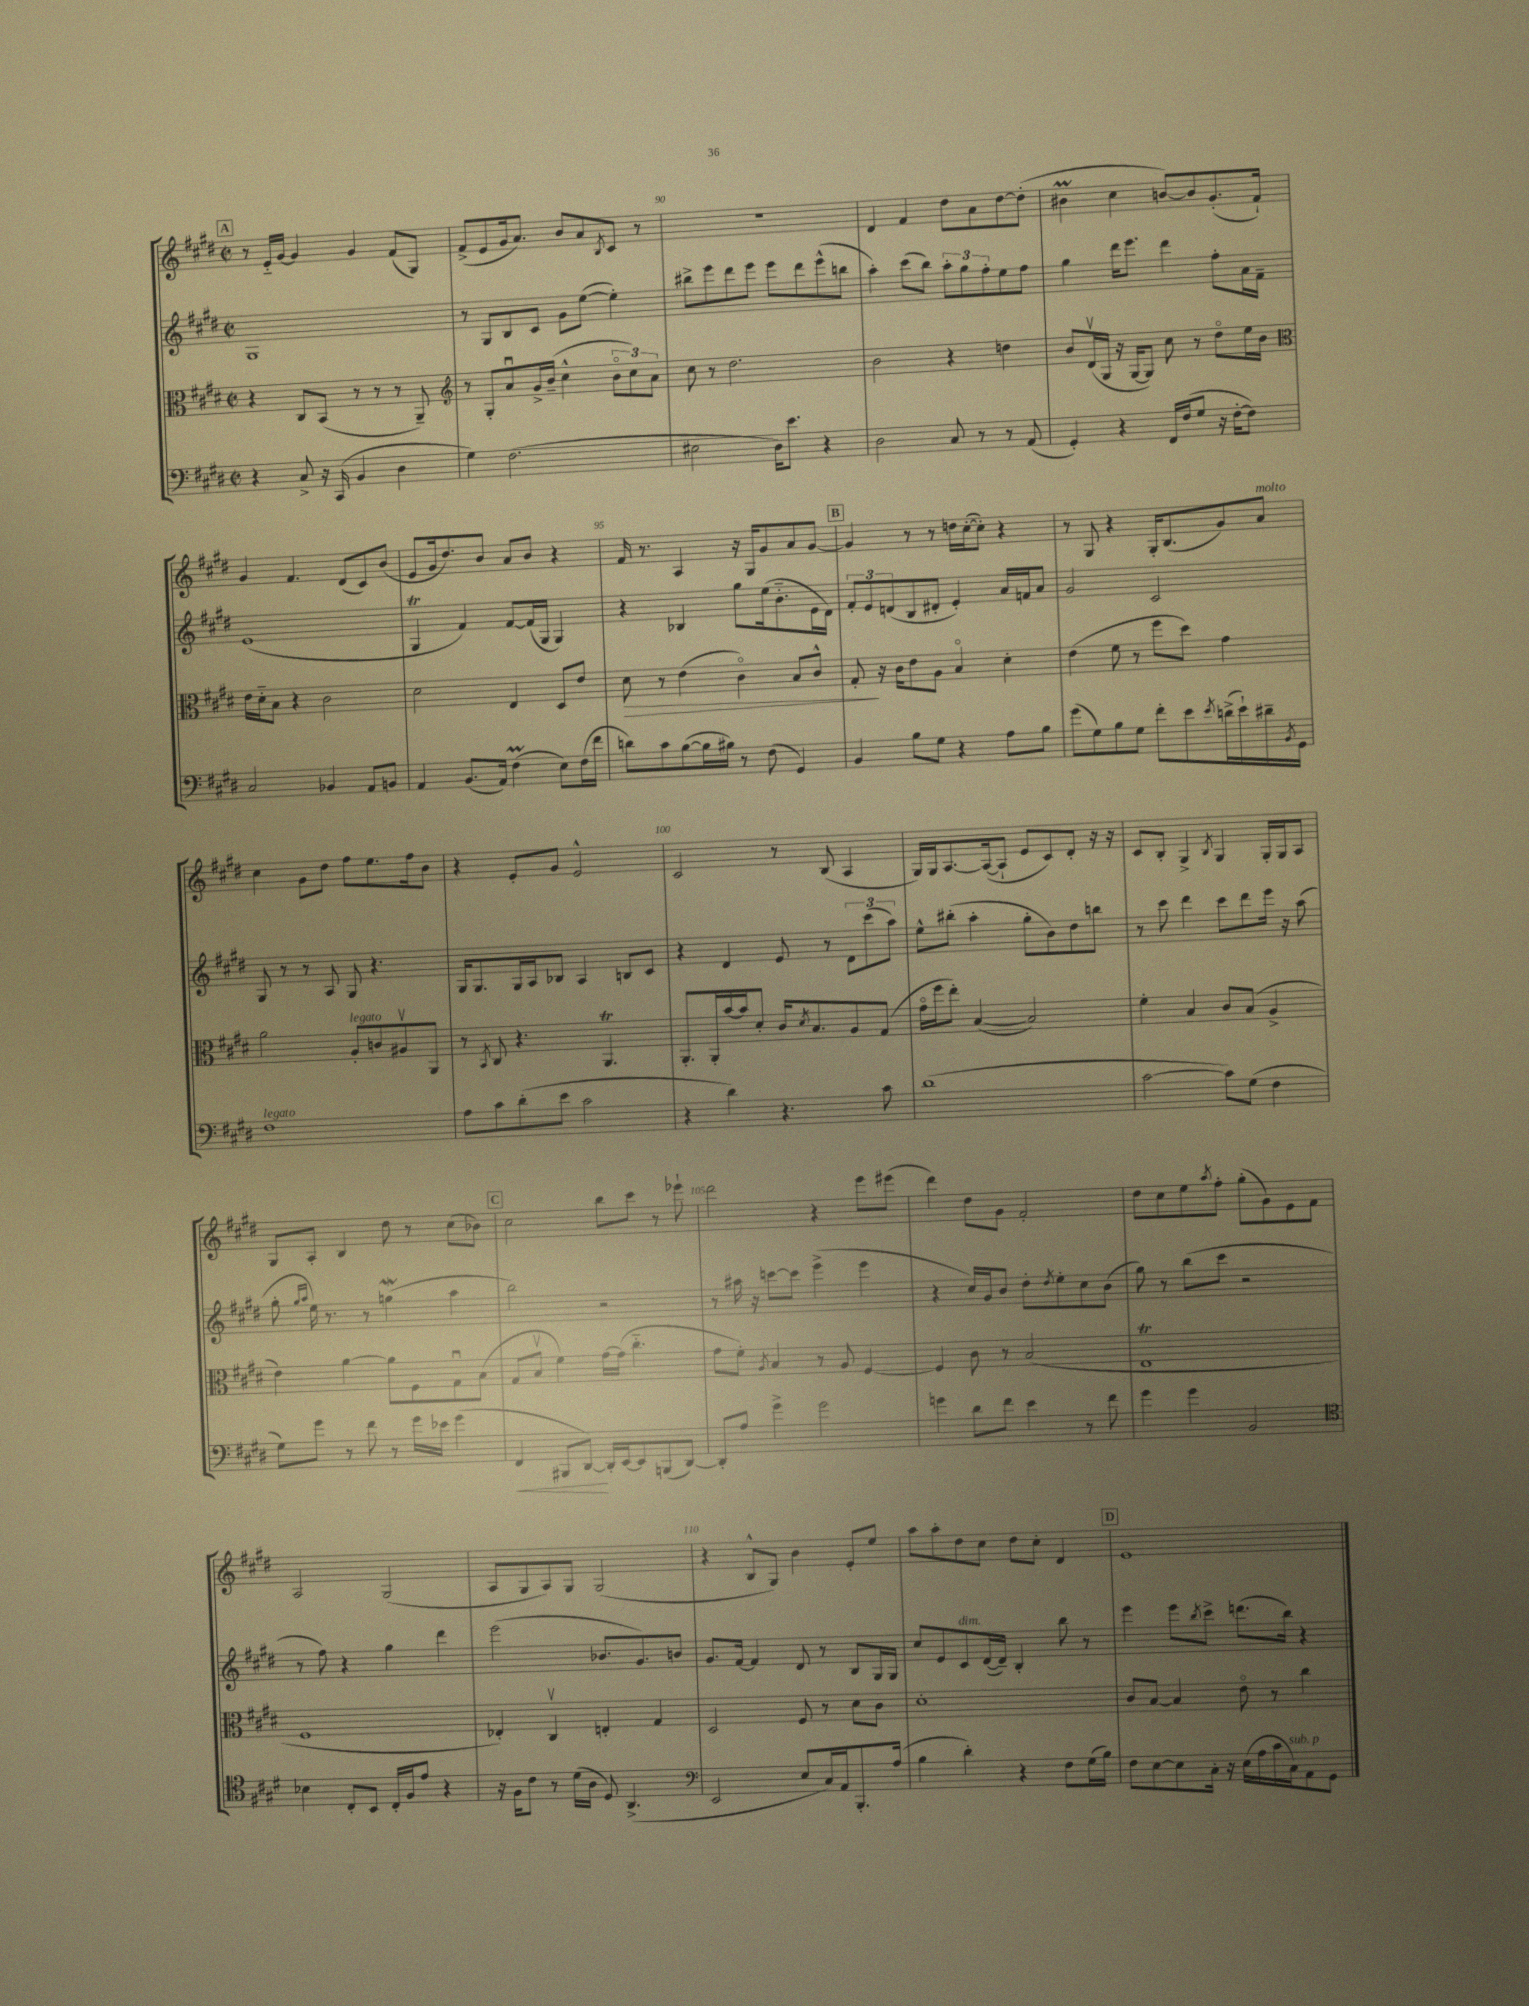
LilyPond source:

<<
\new StaffGroup <<
\new Staff = "s0" {
    \clef treble \key e \major \defaultTimeSignature \time 2/2
    \mark \markup { \box "A" } r8 e'16-_ gis'16~ gis'4 gis'4 fis'8( gis8) |
    fis'8->( e'8 gis'16 a'8.) b'8 a'8 \acciaccatura { b8 } cis'8 r8 |
    r1 |
    dis'4 fis'4 dis''8 a'8 dis''8~ dis''8-.( |
    bis'4\prall cis''4 b'8~) b'8 gis'8.-.( fis'16-!) |
    gis'4 fis'4. dis'8( cis'8) b'8( |
    e'8 gis'16 dis''8.) b'8 a'8 b'8 r4 |
    fis'16 r8. a4 r16 gis16 gis'8 a'8 gis'8~ |
    \mark \markup { \box "B" } gis'4 r8 r8 d''16 cis''16~-.( cis''8-.) r4 |
    r8 gis8 r4 gis16-. b8.( gis'8) a'8^\markup { \italic "molto" } |
    cis''4 gis'8 dis''8 fis''8 e''8. fis''16 b'8 |
    r4 e'8-. gis'8 e'2-^ |
    cis'2 r8 b8( a4 |
    gis16) gis16 a8.~ a16~( a8-! e'8 cis'8) dis'8-. r16 r16 |
    cis'8 b8-. gis4-> \acciaccatura { b8 } gis4 gis16-. gis16 a8 |
    gis8 a8-. b4 dis''8 r8 cis''8( bes'8) |
    \mark \markup { \box "C" } cis''2 b''8 cis'''8 r8 ees'''8-! |
    dis'''2 r4 e'''8 eis'''8( |
    dis'''4) dis''8 gis'8 fis'2-. |
    dis''8 cis''8 e''8 \acciaccatura { a''8 } fis''8-. gis''8-.( gis'8) e'8 fis'8 |
    a2 gis2( |
    a8 gis8 a8) gis8 gis2( |
    r4 b8-^ gis8) b'4 e'8-. e''8 |
    a''8 a''8-. dis''8 cis''8 dis''8 cis''8-. dis'4 |
    \mark \markup { \box "D" } e'1 \bar "|." |
}
\new Staff = "s1" {
    \clef treble \key e \major \defaultTimeSignature \time 2/2
    \mark \markup { \box "A" } gis1 |
    r8 gis8 b8 cis'8 gis'8 e''8~( e''4-.) |
    bis''8-> e'''8 dis'''8 e'''8 e'''8 dis'''8 e'''8-^( b''8 |
    a''4-.) cis'''8( b''8) \tuplet 3/2 { a''8-. gis''8 fis''8-. } e''8 fis''8 |
    gis''4 dis'''16 e'''8. dis'''4 fis''8-. a'16 fis'16-- |
    e'1( |
    gis4\trill fis'4) fis'8~ fis'16( gis16 gis4) |
    r4 bes4 gis''8 e''16( b'8.-_ e'16 dis'16) |
    \mark \markup { \box "B" } \tuplet 3/2 { fis'8-. e'8 d'8( } b8 dis'8-. e'4-.) a'16 f'16 a'8 |
    gis'2 cis'2 |
    gis8 r8 r8 a8 gis8 r4. |
    gis16 gis8. gis16 a16 bes8 a4 b8 cis'8 |
    r4 dis'4 e'8 r8 \tuplet 3/2 { dis'8 cis'''8( a''8) } |
    e''8-^ bis''8-.( a''4-. gis''8-. b'8) dis''8 b''8 |
    r8 cis'''8 dis'''4 cis'''8 dis'''8 e'''16 r16 a''8( |
    gis''8-. \grace { gis''16 a''16 } e''16) r8. r8 g''4\mordent( a''4 |
    \mark \markup { \box "C" } b''2) r2 |
    r8 ais''16 r16 c'''8~ c'''8 e'''4->( e'''4 |
    r4 cis''16) gis'16 b'8 dis''8-. \acciaccatura { dis''8 } e''8-. cis''8 b'8( |
    gis''8) r8 b''8( cis'''8 r2 |
    r8 fis''8) r4 gis''4 dis'''4 |
    e'''2( bes'8. gis'8.) b'8 |
    gis'8. fis'16~ fis'4 dis'8 r8 b8 gis16 gis16 |
    cis''8 e'8 cis'8^\markup { \italic "dim." } dis'16~( dis'16--) b4-. b''8 r8 |
    \mark \markup { \box "D" } e'''4 e'''8 \acciaccatura { b''8 } cis'''8-> d'''8.( b''16) r4 \bar "|." |
}
\new Staff = "s2" {
    \clef alto \key e \major \defaultTimeSignature \time 2/2
    \mark \markup { \box "A" } r4 cis8 b,8( r8 r8 r8 a,8--) |
    \clef treble r8 gis8-. a'8\downbow gis'16-> b'16--( cis''4-^ \tuplet 3/2 { b'8\flageolet cis''8) a'8 } |
    cis''8 r8 dis''2. |
    b'2 r4 d''4 |
    b'8 dis'16\upbow( gis16 r16 gis16~ gis8) cis''8 r8 dis''8\flageolet e''16 b'16 |
    \clef alto e'16 dis'16-_ b8 r4 cis'2 |
    dis'2 e4 dis8 e'8 |
    dis'8\> r8 e'4( cis'4\flageolet) b8 cis'8-^ |
    \mark \markup { \box "B" } gis8-.\! r16 cis'16 e'8 a8 b4\flageolet dis'4-. |
    e'4( fis'8 r8 fis''8 dis''8) gis'4 |
    a'2 a8-.^\markup { \italic "legato" } c'8 ais8\upbow a,8 |
    r8 \acciaccatura { b,8 } cis8 r4. a,4.\trill |
    a,8.-. a,16-. b'16~ b'16 dis'8-. cis'16 \acciaccatura { dis'8 } b8. a8 gis8( |
    gis'16\flageolet fis''16 e''8-.) b4~( b2) |
    fis'4-. b4 cis'8 b8( a4-> |
    e'4) a'4~ a'8 fis8 gis8\downbow b8( |
    \mark \markup { \box "C" } gis8 b8\upbow fis'4) gis'16~ gis'16( cis''4.-_ |
    gis'8 fis'8-.) \acciaccatura { a8 } b4 r8 a8 fis4~ |
    fis4 cis'8 r8 b2( |
    e1\trill |
    fis1 |
    ees4-.) cis4\upbow e4-. gis4 |
    dis2 fis8 r8 dis'8 cis'8 |
    dis'1-. |
    \mark \markup { \box "D" } cis'8 b8~ b4 e'8\flageolet r8 cis''4 \bar "|." |
}
\new Staff = "s3" {
    \clef bass \key e \major \defaultTimeSignature \time 2/2
    \mark \markup { \box "A" } r4 cis8-> r16 cis,16( b,4 dis4 |
    gis4) fis2.( |
    eis2 dis16) e'8. r4 |
    dis2 cis8 r8 r8 a,8( |
    gis,4-.) r4 fis,16 fis16( gis8 r16 fis16~-. fis8) |
    cis2 bes,4 a,8 b,8 |
    a,4 b,8.( a,16) fis4\prall( e8) fis16( fis'16 |
    d'8) cis'8 b8~( b16 bis16) r8 fis8( gis,4) |
    \mark \markup { \box "B" } b,4 b8 gis8 r4 a8 b8 |
    gis'8( gis8) b8 gis8 fis'8-. e'8 \acciaccatura { e'8 } d'16->( e'16-!) dis'16-- \acciaccatura { b,8 } gis,16 |
    fis1^\markup { \italic "legato" } |
    a8 cis'8 dis'8-.( e'8 cis'2 |
    r4 dis'4) r4. cis'8 |
    dis'1( |
    cis'2~ cis'8) gis8( fis4 |
    gis8) gis'8 r8 fis'8 r8 gis'16 ees'16 gis'4( |
    \mark \markup { \box "C" } fis,4\< bis,,8 dis,8~\!) dis,16-. e,16~ e,8 b,,8( dis,8~) |
    dis,8-. a8 gis'4-> gis'2 |
    g'4 dis'8 fis'8 e'4 r8 fis'8 |
    gis'4 gis'4 b,2 |
    \clef tenor bes4 cis8-. b,8 cis16-. fis16 e'8 r4 |
    r16 fis16 cis'8 r8 dis'16( a16 dis8) a,4.->( |
    \clef bass e,2 e8 cis16) a,16 b,,8.-. a16( |
    b4 dis'4-.) r4 fis8 gis16( b16) |
    \mark \markup { \box "D" } fis8 e8~ e8 cis16-. r16 e16( a16 cis'16 cis16^\markup { \italic "sub. p" }) a,8 gis,8 \bar "|." |
}
>>
>>
\layout { \context { \Score currentBarNumber = #88 \override BarNumber.break-visibility = ##(#f #t #t) barNumberVisibility = #(every-nth-bar-number-visible 5) } }
